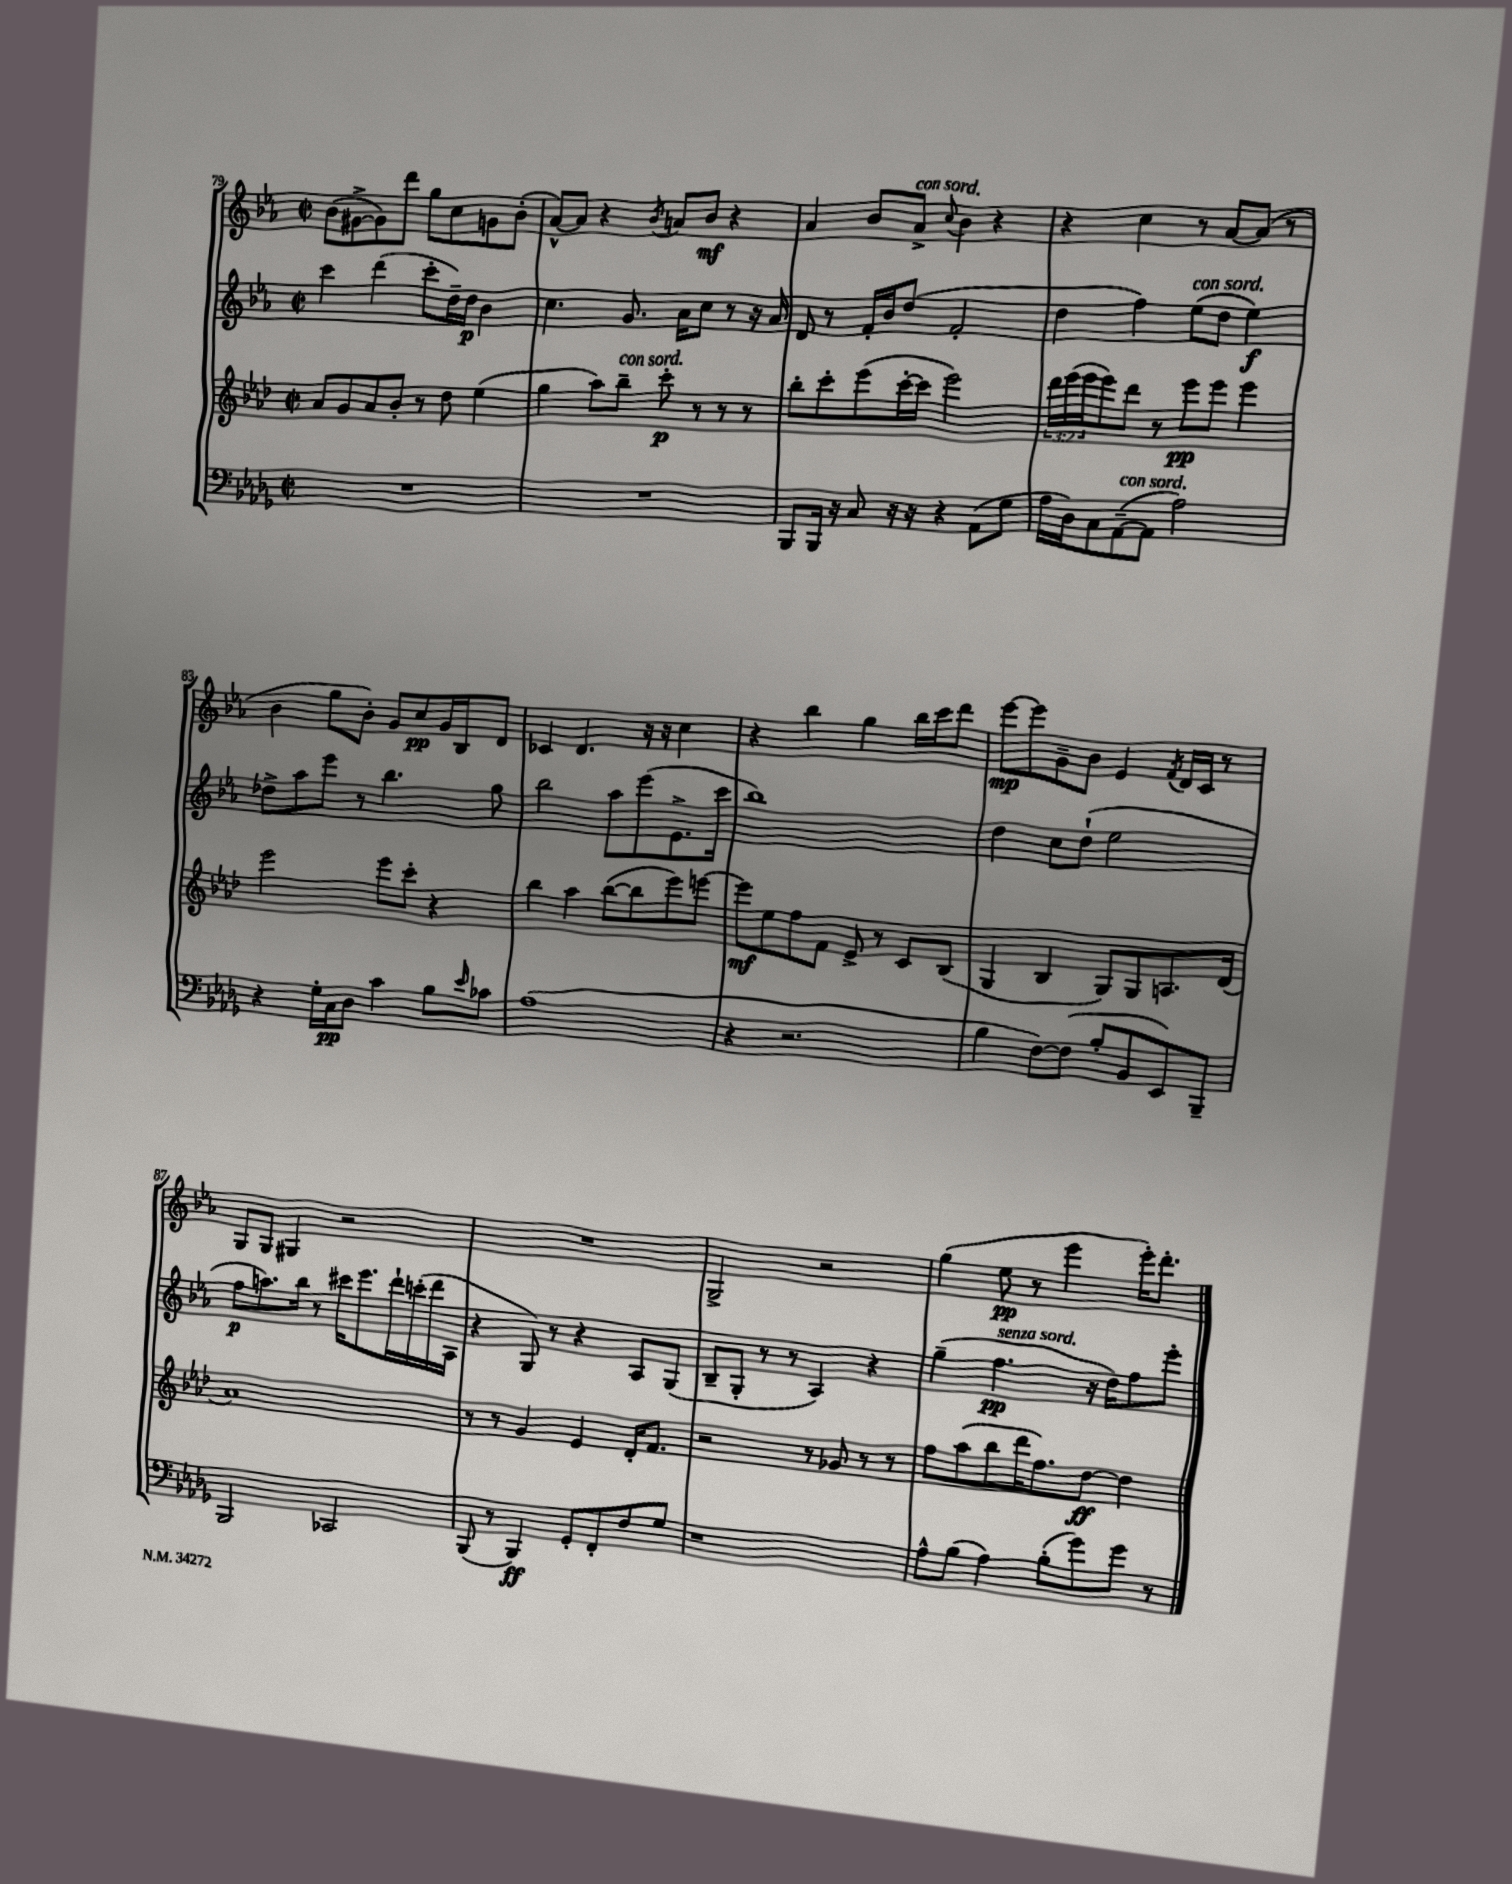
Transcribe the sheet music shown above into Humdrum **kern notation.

**kern	**kern	**kern	**kern
*staff4	*staff3	*staff2	*staff1
*clefF4	*clefG2	*clefG2	*clefG2
*k[b-e-a-d-g-]	*k[b-e-a-d-]	*k[b-e-a-]	*k[b-e-a-]
*M2/2	*M2/2	*M2/2	*M2/2
*met(c|)	*met(c|)	*met(c|)	*met(c|)
1r	8a-/L	4ccc\	(8b-\L
.	8g/	.	[8g#^\
.	8a-/	(4ddd\	8g#\])
.	8b-'/J	.	8ddd\J
.	8r	8ccc'\L	8gg\L
.	8dd-\	16dd~\L)	8cc\
.	.	16dd\JJ	.
.	(4ee-\	4b-\	8g\
.	.	.	(8b-'\J
=	=	=	=
1r	4gg\	4.cc\	[8a-^^/L)
.	.	.	8a-/]J
.	8aa-\L)	.	4r
.	8bb-~\J	8.g/	.
.	.	.	8qb-/
.	8ccc'\	.	8a/L
.	.	16a-\LK	.
.	8r	8cc\J	8b-/J
.	8r	8r	4r
.	8r	16r	.
.	.	16a-/	.
=	=	=	=
8BBB-/L	8bb-'\L	8d/	4a-/
16BBB-/Jk	8ccc'\	8r	.
16r	.	.	.
8C/	(8eee-\	16f'/LL	8b-/L
.	.	16b-/J	.
16r	[16ccc'\L	(8dd/J	8a-^/J
16r	16ccc\]JJ	.	.
.	.	.	8qqcc/
4r	2eee-\)	2f'/	4b-\
(8AA-\L	.	.	4r
8G-\J	.	.	.
=	=	=	=
16A-\LL	24ddd-\LL	4dd\	4r
.	(24eee-\	.	.
16D-\J)	.	.	.
.	24eee-\J	.	.
8C\	8eee-\)	.	.
([8AA-~\	8ddd-\J	4ff\)	4cc\
8AA-\]J	8r	.	.
2A-\)	8eee-\L	(8ee-\L	8r
.	8eee-\J	8dd\J	[8a-/L
.	4eee-\	4ee-\)	(8a-/]J
.	.	.	8r
=	=	=	=
4r	2eee-\	8dd-^\L	4b-\
.	.	8aa-\	.
16G-'\LL	.	8eee-\J	8gg\L
16C\J	.	.	.
8D-\J	.	8r	8b-'\J)
4c\	8eee-\L	4.bb-\	8g/L
.	8ccc'\J	.	8cc/
8B-\L	4r	.	16g/L
.	.	.	16B-/J
16qqe-/	.	.	.
8c-\J	.	8gg\	8d/J
=	=	=	=
(1A-	4bb-\	2bb-\	4c-/
.	4aa-\	.	4.d/
.	([8bb-\L	8aa-\L	.
.	8bb-\]	(8eee-\	16r
.	.	.	16r
.	8eee-\)	8.e-^\	4cc\
.	[8eee\J	.	.
.	.	16ccc\Jk	.
=	=	=	=
4r	8eee\]L	1bb-)	4r
.	8ee-\	.	.
2.r	8ff\	.	4bb-\
.	8f\J	.	.
.	8e-^/	.	4gg\
.	8r	.	.
.	8c/L	.	16bb-\LL
.	.	.	16ccc\J
.	(8B-/J	.	8ddd\J
=	=	=	=
4B-\	4G/	4dd\	[8eee-\L
.	.	.	8eee-\]
[8F\L)	4B-/	8cc\L	8g~\
(8F\]J	.	(8dd`\J	8b-\J
8B-'/L	8G/L)	2ee-\	4e-/
8BB-/	8G/	.	.
.	.	.	8qf/
8EE-/)	8.A/	.	16d/LL
.	.	.	16c/JJ
8BBB-~/J	.	.	8r
.	(16d-/Jk	.	.
=	=	=	=
2BBB-/	1a-)	8ff\L	8G/L
.	.	8.aa\)	8G/J
.	.	.	4G#/
.	.	16bb-\Jk	.
.	.	8r	.
2CC-/	.	16ccc#\LK	2r
.	.	8.eee-\	.
.	.	16ddd`\L	.
.	.	(16ccc'\	.
.	.	16ddd\	.
.	.	16A-\JJ	.
=	=	=	=
(8BBB-/	8r	4r	1r
8r	8r	.	.
4BBB-/)	4g/	8G/)	.
.	.	8r	.
8GG-'/L	4e-/	4r	.
8FF'/	.	.	.
8F/	16d-'/LK	8A-/L	.
.	8.f/J	.	.
8G-/J	.	(8G/J	.
=	=	=	=
1r	2r	8B-~/L	2G^/
.	.	8G'/J	.
.	.	8r	.
.	.	8r	.
.	8r	4A-/)	2r
.	8g-/	.	.
.	8r	4r	.
.	8r	.	.
=	=	=	=
8A-^^\L	8ff\L	(4gg~\	(4gg\
(8B-\J	(8aa-\	.	.
4A-\)	8bb-\	4.ff\	8ee-\
.	16ddd-\K	.	8r
.	8.ff\)	.	.
(8B-'\L	.	.	4eee-\
8g-\)	[8dd-\J	16r	.
.	.	16dd\LK)	.
8g-\J	4dd-\]	8ff\	16eee-'\LK)
.	.	.	8.ddd'\J
8r	.	8eee-'\J	.
==	==	==	==
*-	*-	*-	*-
